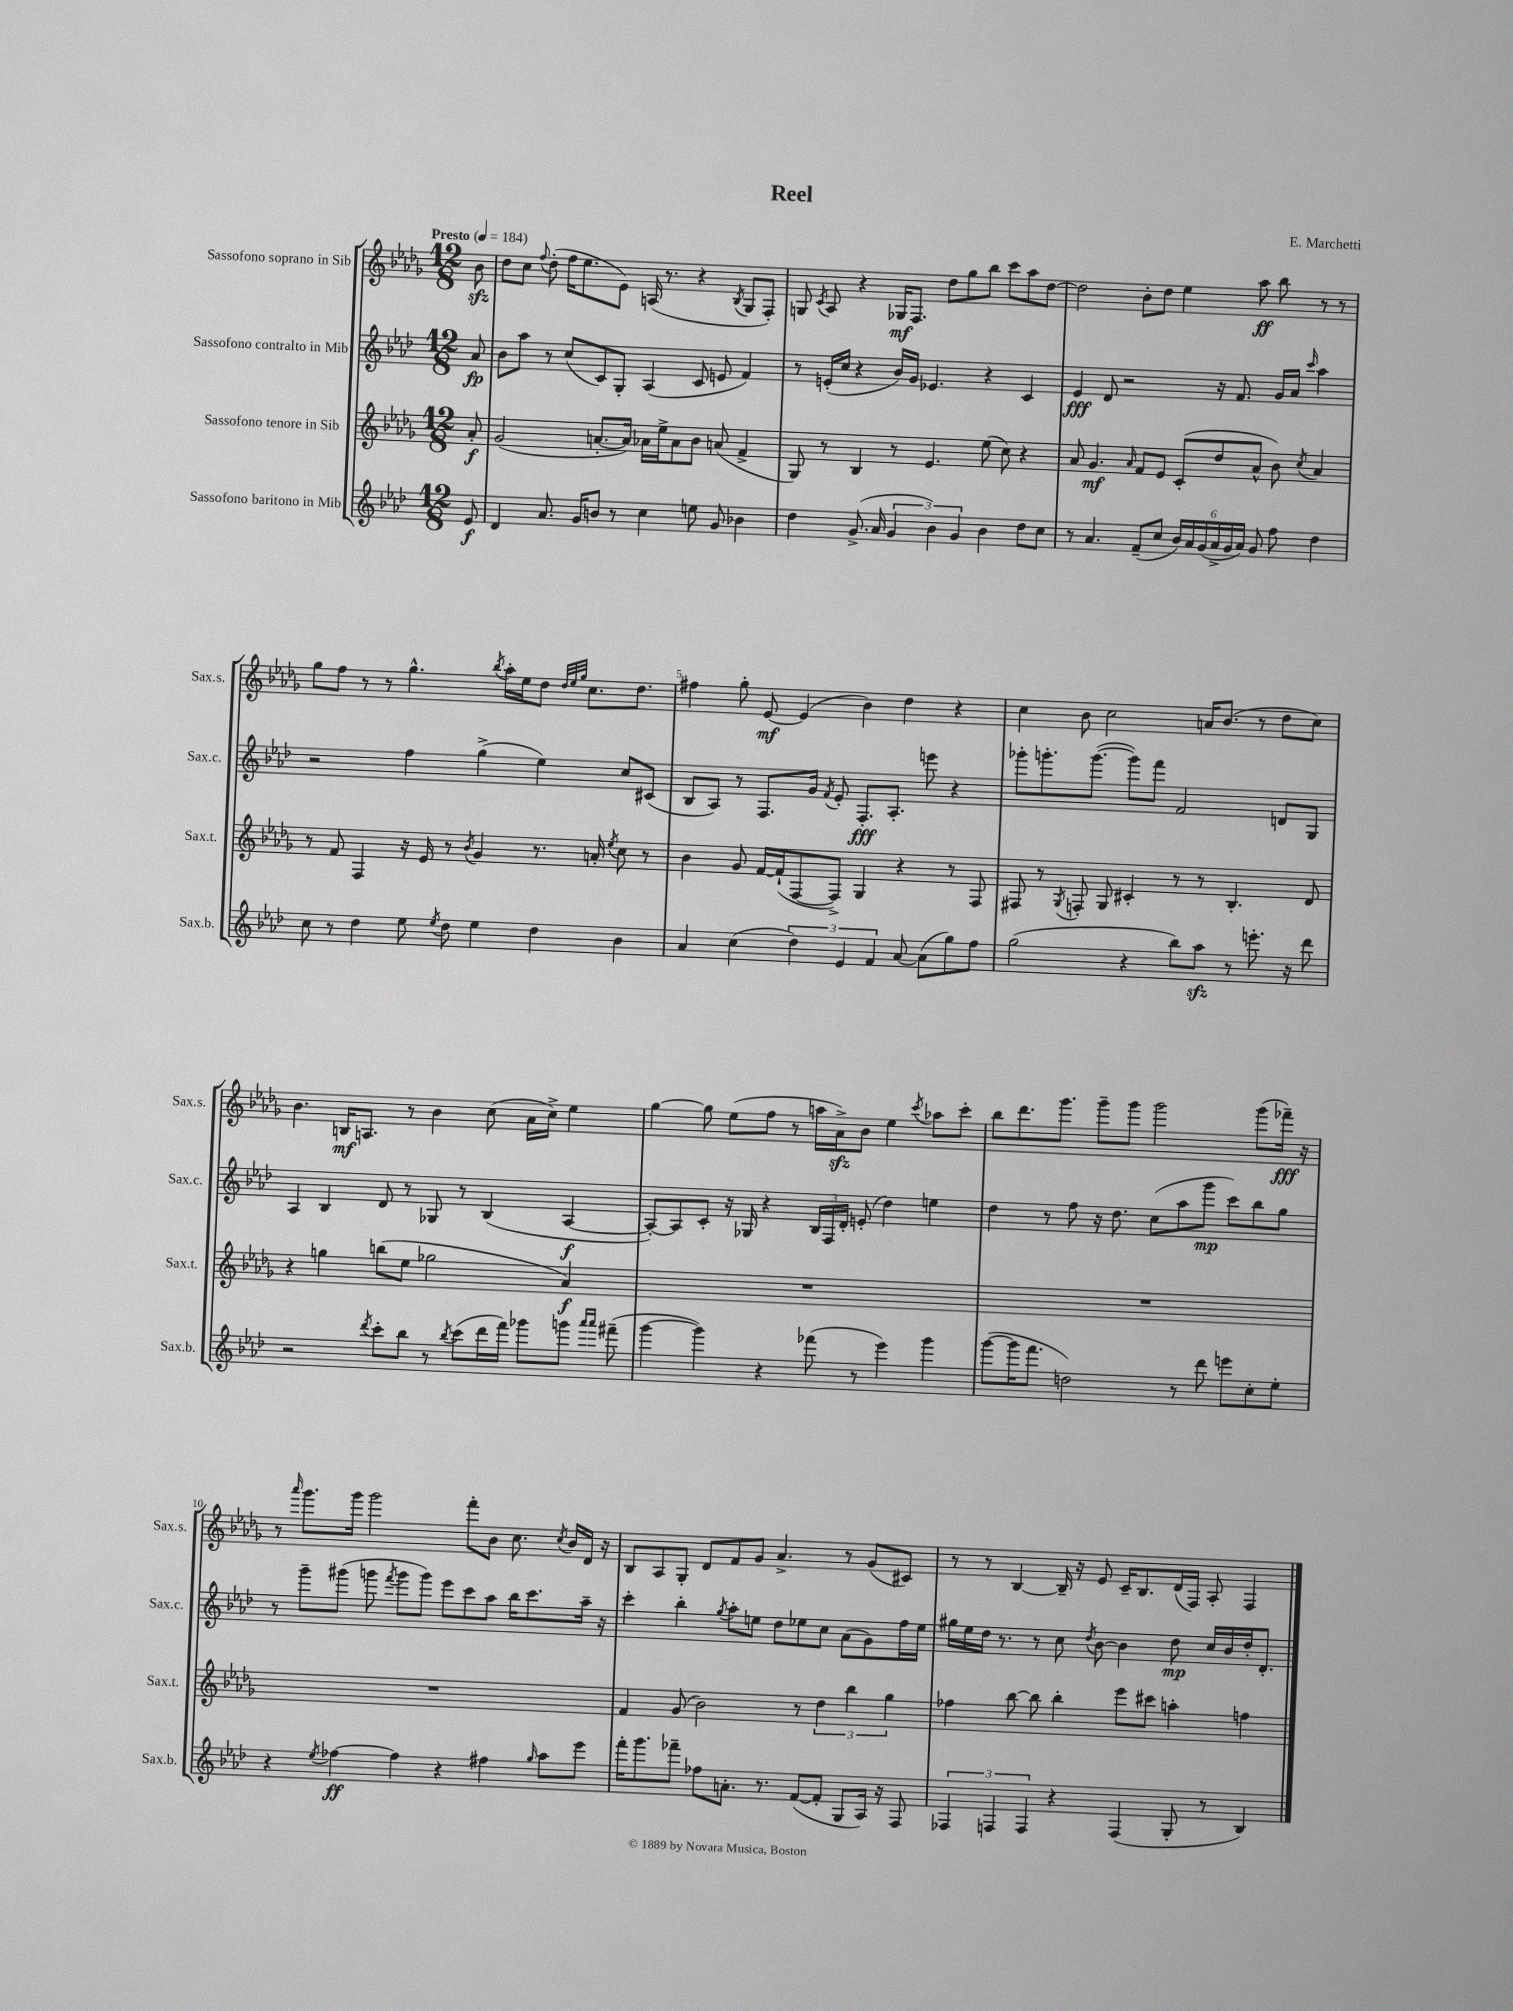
\header { title = "Reel" composer = "E. Marchetti" }
<<
\new StaffGroup <<
\new Staff = "s0" \with { instrumentName = "Sassofono soprano in Sib" shortInstrumentName = "Sax.s." } {
    \clef treble \key des \major \numericTimeSignature \time 12/8 \partial 8 \tempo "Presto" 4 = 184
    \autoBeamOff bes'8\sfz |
    des''8[ c''8] \appoggiatura { f''8 } des''8-.( f''16[ ees''8. ees'8]) a16( r8. r4 \acciaccatura { bes8 } ges8[ f8]-.) |
    g8 \acciaccatura { c'8 } aes8 r4 ges16[\mf f8.] des''8[ ges''8 bes''8] c'''8[ aes''8 des''8]~ |
    des''2 bes'8[-. des''8] ees''4 aes''8\ff bes''8 r8 r8 |
    ges''8[ f''8] r8 r8 ges''4.-^ \acciaccatura { bes''8 } aes''16[-. ees''16 des''8] \grace { des''32[ ees''32 ges''32] } c''8.[ des''8.] |
    fis''4 ges''8-. ees'8~\mf ees'4( bes'4) des''4 r4 |
    c''4 bes'8 c''2 a'16[ bes'8.]( r8 des''8[ c''8]) |
    bes'4. b16[\mf a8.] r8 bes'4 c''8( aes'16[ c''16]->) ees''4 |
    ges''4~ ges''8 ees''8[( f''8] r8 a''16[ aes'16->\sfz) bes'8] ees''4 \acciaccatura { c'''8 } aes''8[ c'''8]-. |
    bes''8[ des'''8. ges'''8.] ges'''8[-- ges'''8] ges'''2 ges'''8[( fes'''16]--\fff) r16 |
    r8 \grace { aes'''16 } ges'''8.[ ges'''16] ges'''2 f'''8[-. bes'8] c''8. \acciaccatura { c''8 } bes'16[ des'16] r16 |
    bes8[ aes8 ges8]-. des'8[ f'8 ges'8] aes'4.-> r8 ges'8[( cis'8]) |
    r8 r8 bes4~ bes16-- r16 ees'8 c'16[-- bes8. des'16( f16]) aes8-. f4 \bar "|." |
}
\new Staff = "s1" \with { instrumentName = "Sassofono contralto in Mib" shortInstrumentName = "Sax.c." } {
    \clef treble \key aes \major \numericTimeSignature \time 12/8 \partial 8
    \autoBeamOff aes'8\fp |
    bes'8[ aes''8] r8 c''8[( c'8) g8]-. aes4( c'8 e'8 f'4) |
    r8 e'16[-.( c''16] r4 bes'16[) g'16] ees'4. r4 c'4 |
    ees'4\fff des'8 r2 r16 f'8. g'16[ aes'16] \grace { c'''16 } aes''4 |
    r2 f''4 g''4->( ees''4) c''8[ cis'8]( |
    bes8[ aes8]) r8 f8.[ g'16] \acciaccatura { f'8 } ees'8-. f8.[-.\fff aes8.]-. e'''8 r4 |
    ges'''8[-. g'''8.-. g'''8.]~( g'''8[) f'''8] f'2 d'8[ g8] |
    aes4 bes4 des'8 r8 ges8 r8 bes4( aes4~\f |
    aes8[~-.) aes8 c'8]-. r16 ges16 r4 \tuplet 3/2 { bes16[ f16 des'16]-. } e'8-.( des''4) e''4 |
    des''4 r8 f''8 r16 des''8. c''8[( aes''8 g'''8]\mp c'''8[) bes''8 g''8] |
    r8 g'''8[-- gis'''8]( g'''8 \acciaccatura { f'''8 } g'''8[ g'''8]) ees'''8[ c'''8 aes''8] bes''16[ c'''8. aes''16]-- r16 |
    c'''4-. bes''4-. \acciaccatura { g''8 } aes''8[-. e''8] des''8[ ees''8 c''8] aes'8[( g'8) f''16 ees''16] |
    gis''16[ ees''16 des''16] r8. r8 c''8 \acciaccatura { des''8 } bes'8~ bes'4 des''8\mp c''16[ bes'16 des''16-. des'8.]-. \bar "|." |
}
\new Staff = "s2" \with { instrumentName = "Sassofono tenore in Sib" shortInstrumentName = "Sax.t." } {
    \clef treble \key des \major \numericTimeSignature \time 12/8 \partial 8
    \autoBeamOff aes'8-.\f |
    ges'2( a'8.[~-. a'16]) aes'16[ ees''16-> aes'8 bes'8] a'8( f'4-> |
    ges8) r8 bes4 r8 ees'4. ees''8( c''8) r4 |
    aes'8 ges'4.\mf \grace { aes'16 } f'8[ ees'8] c'8[-.( des''8 aes'8]-^ bes'8) \acciaccatura { c''8 } aes'4 |
    r8 f'8 f4 r16 ees'16 r8 \acciaccatura { bes'8 } ges'4 r8. a'16-. \acciaccatura { ees''8 } c''8 r8 |
    bes'4 ges'8 f'16[~ f'16-!( f8~ f8]->) ges4 r4 r8 f8 |
    fis8 r8 \acciaccatura { ges8 } f8-. ges8 cis'4-. r8 r8 bes4.-. des'8 |
    r4 g''4 b''8[( ees''8] ges''2 aes'4\f) |
    R1. |
    R1. |
    R1. |
    f'4 ges'8( bes'2) r8 \tuplet 3/2 { des''4 bes''4 ges''4 } |
    fes''4 bes''8~ bes''8 bes''4-. ees'''8[ cis'''8] a''4-. f''4 \bar "|." |
}
\new Staff = "s3" \with { instrumentName = "Sassofono baritono in Mib" shortInstrumentName = "Sax.b." } {
    \clef treble \key aes \major \numericTimeSignature \time 12/8 \partial 8
    \autoBeamOff ees'8\f |
    des'4 aes'8. g'16[ b'8] r8 c''4 e''8 g'8 bes'4 |
    des''4 g'8.->( aes'16 \tuplet 3/2 { g'4 bes'4) g'4 } bes'4 des''8[ c''8] |
    r8 aes'4. f'8[--( c''8] \tuplet 6/4 { bes'16[) aes'16 g'16( aes'16-> g'16 aes'16]) } g'8 f''8 des''4 |
    c''8 r8 des''4 ees''8 \acciaccatura { ees''8 } des''8 ees''4 des''4 bes'4 |
    aes'4 c''4( \tuplet 3/2 { des''4) ees'4 f'4 } aes'8~ aes'8[( g''8) f''8] |
    g''2( r4 bes''8[) aes''8]\sfz r8 e'''8.-. r16 des'''8 |
    r2 \acciaccatura { des'''8 } c'''8[-. bes''8] r8 \acciaccatura { bes''8 } c'''8[( des'''16 f'''16]) ges'''8[ g'''8] \grace { aes'''16[ aes'''16] } fis'''8--( |
    g'''4~ g'''4) r4 fes'''8( r8 ees'''4) g'''4 |
    g'''8[~( g'''16 f'''8.] d''2) r8 des'''8 e'''8[ c''8-. ees''8]-. |
    r4 \acciaccatura { ees''8 } fes''4~\ff fes''4 r4 fis''4 \grace { g''16 } aes''8[ ees'''8] |
    f'''16[-. g'''8. fes'''8]-- fes''8[ a'8.]-. r8. f'8[~( f'8]-. g8[ aes16]) r16 f8 |
    \tuplet 3/2 { fes4 f4 f4 } r4 f4( g8-. r8 bes4) \bar "|." |
}
>>
>>
\layout { \context { \Score \override BarNumber.break-visibility = ##(#f #t #t) barNumberVisibility = #(every-nth-bar-number-visible 5) } }
